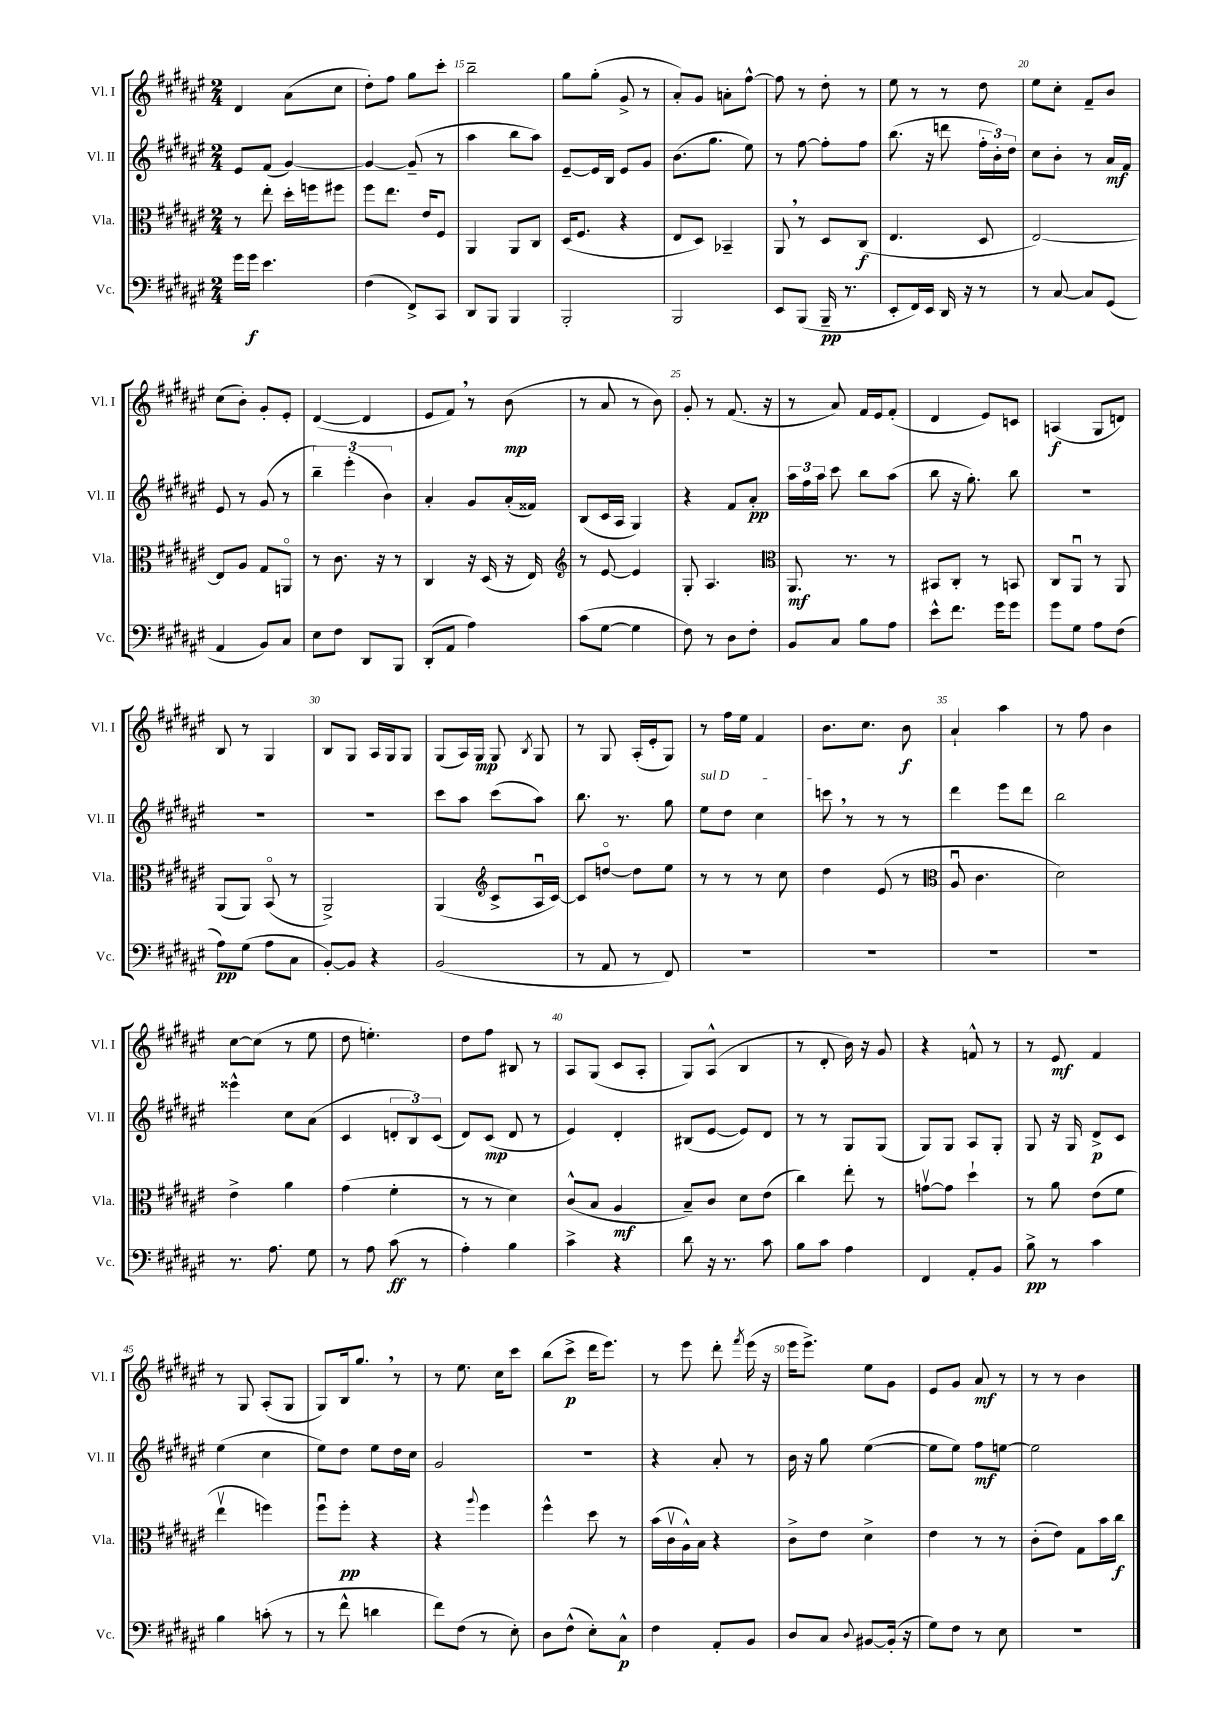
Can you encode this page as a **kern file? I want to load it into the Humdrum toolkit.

**kern	**kern	**kern	**kern
*staff4	*staff3	*staff2	*staff1
*clefF4	*clefC3	*clefG2	*clefG2
*k[f#c#g#d#a#e#]	*k[f#c#g#d#a#e#]	*k[f#c#g#d#a#e#]	*k[f#c#g#d#a#e#]
*M2/4	*M2/4	*M2/4	*M2/4
16g#	8r	8e#	4d#
16g#	.	.	.
4.e#	8ee#'	(8f#	.
.	16dd#'	[4g#)	(8a#
.	16ff	.	.
.	8ff#	.	8cc#
=	=	=	=
(4F#	8ff#	4g#_	8dd#')
.	8.ee#	.	8ff#
8FF#^)	.	(8g#~]	8gg#
.	16e#	.	.
8CC#	8F#	8r	8ccc#'
=	=	=	=
8DD#	4AA#	4aa#	2bb~
8BBB	.	.	.
4BBB	8AA#	8bb	.
.	8C#	8aa#)	.
=	=	=	=
2BBB'	(16D#	[8e#~	8gg#
.	8.F#	.	.
.	.	16e#]	(8gg#'
.	.	16B	.
.	4r	8e#	8g#^
.	.	8g#	8r
=	=	=	=
2BBB	8E#	(8.b	8a#')
.	8D#)	.	8g#
.	.	8.gg#	.
.	4BB-~	.	8a'
.	.	8ee#)	[8ff#^^
=	=	=	=
8EE#	8AA#	8r	8ff#]
(8BBB	8r	[8ff#	8r
16BBB~	8D#	8ff#']	8dd#'
8.r	.	.	.
.	(8C#	8ff#	8r
=	=	=	=
8EE#'	4.E#	(8.bb	8ee#
16FF#)	.	.	8r
16EE#	.	16r	.
16DD#	.	8ddd	8r
16r	.	.	.
8r	8D#	24ff#'	8dd#
.	.	24b')	.
.	.	24dd#	.
=	=	=	=
8r	[2E#)	8cc#	8ee#
[8C#	.	8b'	8cc#'
8C#]	.	8r	8f#~
(8GG#	.	16a#	8b
.	.	16f#	.
=	=	=	=
4AA#	8E#]	8e#	(8cc#
.	8A#	8r	8b')
8BB)	8G#	(8g#	8g#'
8C#	8AAo	8r	8e#'
=	=	=	=
8E#	8r	6bb~)	([4d#
8F#	8.c#	.	.
.	.	(6eee#'	.
8DD#	.	.	4d#]
.	16r	.	.
.	.	6b)	.
8BBB	8r	.	.
=	=	=	=
(8DD#'	4C#	4a#'	8e#
8AA#	.	.	8f#)
4A#)	16r	8g#	8r
.	(16D#	.	.
.	16r	(16a#'	(8b
.	16E#)	16f##)	.
=	=	=	=
*	*clefG2	*	*
(8c#	8r	(8B	8r
[8G#	[8e#	16c#	8a#
.	.	16A#	.
4G#]	4e#]	4G#)	8r
.	.	.	8b)
=	=	=	=
8F#)	8G#'	4r	8g#'
8r	4.A#	.	8r
8D#	.	8f#	(8.f#
8F#'	.	8a#'	.
.	.	.	16r
=	=	=	=
*	*clefC3	*	*
8BB	8.AA#	24aa#	8r
.	.	24ff#	.
.	.	24aa#	.
8C#	.	8ccc#	8a#)
.	8.r	.	.
8B	.	8bb	16f#
.	.	.	16e#
8A#	8r	(8aa#	(8f#'
=	=	=	=
8e#^^	8BB#	8bb	4d#
8.f#	8C#'	16r	.
.	.	8.gg#')	.
.	8r	.	8e#)
16g#	.	.	.
8g#	8BB	8bb	8c
=	=	=	=
8g#	8C#	2r	(4A
8G#	8AA#u	.	.
8A#	8r	.	8G#
(8F#	8AA#	.	8d)
=	=	=	=
8A#)	(8AA#	2r	8B
(8G#	8AA#)	.	8r
8A#	(8BBo	.	4G#
8C#	8r	.	.
=	=	=	=
[8BB')	2AA#^)	2r	8B
8BB]	.	.	8G#
4r	.	.	16A#
.	.	.	16G#
.	.	.	8G#
=	=	=	=
(2BB	(4AA#	8ccc#	(8G#
.	.	8aa#	16A#)
.	.	.	16G#
*	*clefG2	*	*
.	8c#^	(8ccc#	8G#
.	.	.	8qB
.	16A#u	8aa#)	8G#
.	[16c#)	.	.
=	=	=	=
8r	8c#]	8.bb	8r
8AA#	[8ddo	.	8G#
.	.	8.r	.
8r	8dd]	.	(16A#'
.	.	.	16e#'
8FF#)	8ee#	8gg#	8G#)
=	=	=	=
2r	8r	8ee#	8r
.	8r	8dd#	16ff#
.	.	.	16ee#
.	8r	4cc#	4f#
.	8cc#	.	.
=	=	=	=
2r	4dd#	8ccc	8.b
.	.	8r	.
.	.	.	8.cc#
.	(8e#	8r	.
.	8r	8r	8b
=	=	=	=
*	*clefC3	*	*
2r	8A#u	4ddd#	4a#`
.	4.c#	.	.
.	.	8eee#	4aa#
.	.	8ddd#	.
=	=	=	=
2r	2d#)	2bb	8r
.	.	.	8ff#
.	.	.	4b
=	=	=	=
8.r	4e#^	4eee##^^	[8cc#
.	.	.	(8cc#]
8.A#	.	.	.
.	4a#	8cc#	8r
8G#	.	(8a#	8ee#
=	=	=	=
8r	(4g#	4c#	8dd#
8A#	.	.	4.ee')
(8c#	4f#'	12d'	.
.	.	12B)	.
8r	.	.	.
.	.	(12c#	.
=	=	=	=
4A#')	8r	8d#)	8dd#
.	8r	(8c#	8ff#
4B	4d#)	8d#	8B#
.	.	8r	8r
=	=	=	=
4c#^	(8c#^^	4e#)	8A#
.	8B	.	(8G#
4r	4A#	4d#'	8c#
.	.	.	8A#'
=	=	=	=
8d#	8B~)	(8B#	8G#)
16r	8c#	[8e#	(8A#^^
8.r	.	.	.
.	8d#	8e#])	4B
8c#	(8e#	8d#	.
=	=	=	=
8B	4cc#)	8r	8r
8c#	.	8r	8d#'
4A#	8ee#'	8G#	16b)
.	.	.	16r
.	8r	(8G#	8g#
=	=	=	=
4FF#	[8gv	8G#)	4r
.	8g]	8G#	.
8AA#'	4dd#`	8A#	8f^^
8BB	.	8G#'	8r
=	=	=	=
8B^	8r	8G#	8r
8r	8a#	16r	8e#
.	.	16G#	.
4c#	(8e#	8d#^	4f#
.	8f#	8c#	.
=	=	=	=
4B	4ee#v	(4ee#	8r
.	.	.	8G#
(8c'	4ff)	4cc#	(8A#'
8r	.	.	8G#
=	=	=	=
8r	8ff#u	8ee#)	8G#)
8f#^^	8ff#'	8dd#	16B
.	.	.	8.gg#
4d	4r	8ee#	.
.	.	16dd#	8r
.	.	16cc#	.
=	=	=	=
8f#)	4r	2g#	8r
(8F#	.	.	8.ee#
.	8qqaa#	.	.
8r	4ff#	.	.
.	.	.	16cc#
8E#')	.	.	8ccc#
=	=	=	=
8D#	4ff#^^	2r	(8bb
(8F#^^	.	.	8ccc#^
8E#')	8dd#	.	16ddd#
.	.	.	8.eee#)
8C#^^	8r	.	.
=	=	=	=
4F#	(16b	4r	8r
.	16c#v	.	.
.	16A#^^)	.	8eee#
.	16B	.	.
8AA#'	4r	8a#'	8ddd#'
.	.	.	8qfff#
8BB	.	8r	(16eee#
.	.	.	16r
=	=	=	=
8D#	8c#^	16b	16eee#
.	.	16r	8.eee#^)
8C#	8e#	8gg#	.
8qqD#	.	.	.
[8BB#	4d#^	([4ee#	8ee#
(16BB#']	.	.	8g#
16r	.	.	.
=	=	=	=
8G#)	4e#	8ee#]	8e#
8F#	.	8ee#)	8g#
8r	8r	8ff#	8a#
8E#	8r	[8ee	8r
=	=	=	=
2r	(8c#'	2ee]	8r
.	8e#)	.	8r
.	8G#	.	4b
.	16b	.	.
.	16cc#	.	.
==	==	==	==
*-	*-	*-	*-
